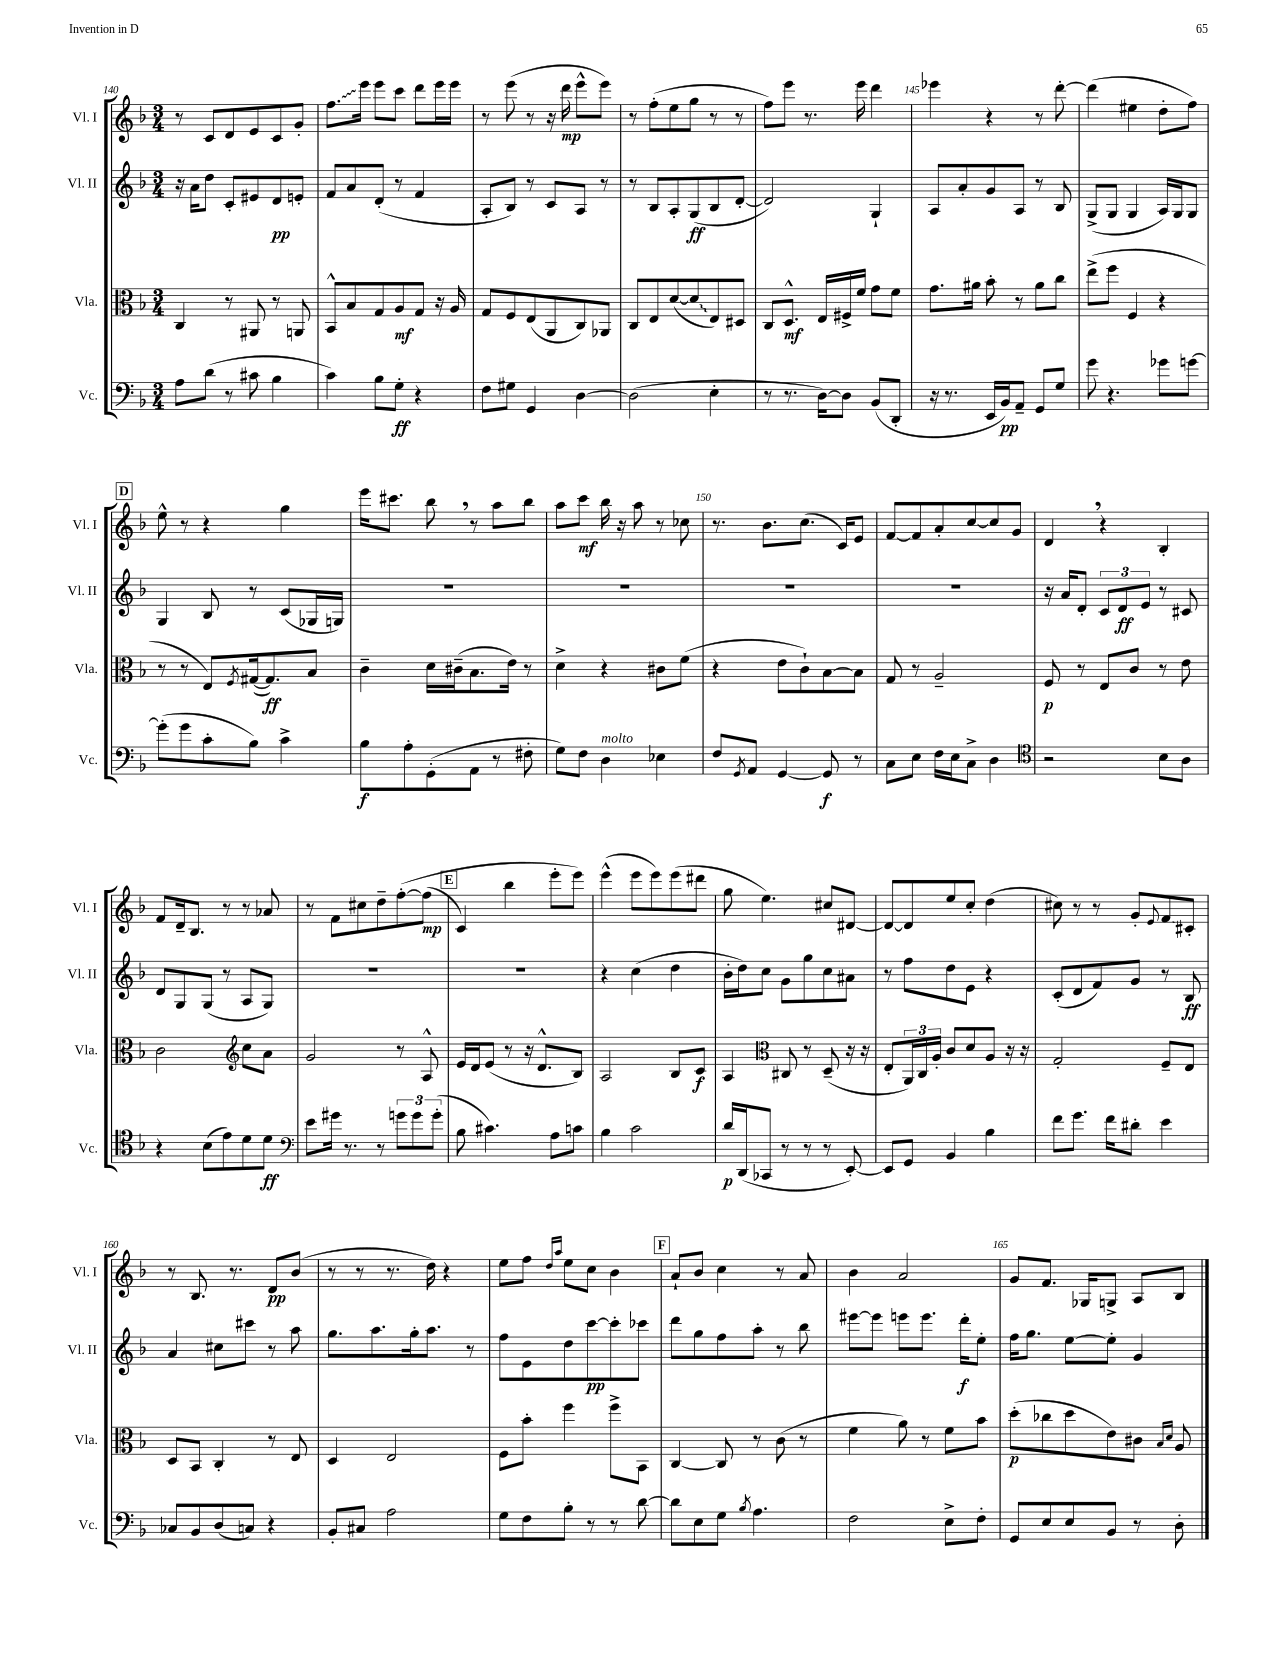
<<
\new StaffGroup <<
\new Staff = "s0" \with { instrumentName = "Vl. I" shortInstrumentName = "Vl. I" } {
    \clef treble \key f \major \numericTimeSignature \time 3/4
    r8 c'8 d'8 e'8 c'8 g'8-. |
    \once \override Glissando.style = #'zigzag f''8.\glissando e'''16 e'''8 c'''8 d'''8 e'''16 e'''16 |
    r8 e'''8( r8 r16 d'''16\mp e'''8-^ e'''8) |
    r8 f''8-.( e''8 g''8 r8 r8 |
    f''8) e'''8 r8. e'''16 d'''4 |
    ees'''4 r4 r8 d'''8~-. |
    d'''4( eis''4 d''8-. f''8) |
    \mark \markup { \box "D" } e''8-^ r8 r4 g''4 |
    e'''16 cis'''8. bes''8 \breathe r8 a''8 bes''8 |
    a''8 c'''8\mf bes''16 r16 a''8 r8 ces''8 |
    r8. bes'8. c''8.( c'16) e'8 |
    f'8~ f'8 a'8-. c''8~ c''8 g'8 |
    d'4 \breathe r4 bes4-. |
    f'8 d'16-- bes8. r8 r8 aes'8 |
    r8 f'8 cis''8 d''8-- f''8~-.\( f''8\mp( |
    \mark \markup { \box "E" } c'4) bes''4 e'''8-. e'''8\) |
    e'''4-^( e'''8 e'''8) e'''8( dis'''8 |
    g''8 e''4.) cis''8 dis'8~ |
    dis'8~ dis'8 e''8 c''8-. d''4( |
    cis''8) r8 r8 g'8-. \appoggiatura { e'8 } f'8\glissando cis'8-. |
    r8 bes8. r8. d'8\pp bes'8( |
    r8 r8 r8. d''16) r4 |
    e''8 f''8 \grace { d''16 a''16 } e''8 c''8 bes'4 |
    \mark \markup { \box "F" } a'8-! bes'8 c''4 r8 a'8 |
    bes'4 a'2 |
    g'8 f'8. ges16 g8-> a8 bes8 \bar "|." |
}
\new Staff = "s1" \with { instrumentName = "Vl. II" shortInstrumentName = "Vl. II" } {
    \clef treble \key f \major \numericTimeSignature \time 3/4
    r16 a'16 d''8 c'8-. eis'8 d'8\pp e'8-. |
    f'8 a'8 d'8-.( r8 f'4 |
    a8-. bes8) r8 c'8 a8 r8 |
    r8 bes8 a8-. g8\ff( bes8 d'8~-. |
    d'2) g4-! |
    a8 a'8-. g'8 a8 r8 bes8 |
    g8->( g8 g4 a16) g16 g8 |
    \mark \markup { \box "D" } g4 bes8 r8 c'8( ges16 g16) |
    R2. |
    R2. |
    R2. |
    R2. |
    r16 a'16 d'8-. \tuplet 3/2 { c'8 d'8\ff e'8 } r8 cis'8 |
    d'8 g8 g8( r8 a8 g8) |
    R2. |
    \mark \markup { \box "E" } R2. |
    r4 c''4( d''4 |
    bes'16-. d''16) c''8 g'8 g''8 c''8 ais'8 |
    r8 f''8 d''8 e'8 r4 |
    c'8-.( d'8 f'8) g'8 r8 bes8\ff |
    a'4 cis''8 cis'''8 r8 a''8 |
    g''8. a''8. g''16-. a''8. r8 |
    f''8 e'8 d''8 c'''8~\pp c'''8-. ces'''8 |
    \mark \markup { \box "F" } d'''8 g''8 f''8 a''8-. r8 bes''8 |
    eis'''8~ eis'''8 e'''8 e'''8. d'''16-.\f e''8-. |
    f''16 g''8. e''8~ e''8-. g'4 \bar "|." |
}
\new Staff = "s2" \with { instrumentName = "Vla." shortInstrumentName = "Vla." } {
    \clef alto \key f \major \numericTimeSignature \time 3/4
    c4 r8 ais,8 r8 a,8 |
    bes,8-^ bes8 g8 a8\mf g8 r16 a16 |
    g8 f8 e8( a,8 c8) aes,8 |
    c8 e8 d'8~( \once \override Glissando.style = #'zigzag d'8\glissando e8) dis8 |
    c8 d8.-^\mf e16 fis16-> f'16 g'8 f'8 |
    g'8. ais'16 bes'8-. r8 ais'8 c''8 |
    e''8->( f''8 f4 r4 |
    \mark \markup { \box "D" } r8 r8 e8) \acciaccatura { f8 } gis16~( gis8.\ff) bes8 |
    c'4-- d'16 cis'16--( bes8. e'16) r8 |
    d'4-> r4 cis'8 f'8( |
    r4 e'8 c'8-!) bes8~ bes8 |
    g8 r8 a2-- |
    f8\p r8 e8 c'8 r8 e'8 |
    c'2 \clef treble c''8 a'8 |
    g'2 r8 a8-^ |
    \mark \markup { \box "E" } e'16 d'16 e'8( r8 r16 d'8.-^ bes8) |
    a2 bes8 c'8\f |
    a4 \clef alto cis8 r8 d8--( r16 r16 |
    e8-. \tuplet 3/2 { a,16) c16 a16-. } c'8 d'8 a8 r16 r16 |
    g2-. f8-- e8 |
    d8 bes,8 c4-. r8 e8 |
    d4 e2 |
    f8 bes'8-. f''4 f''8-> bes,8 |
    \mark \markup { \box "F" } c4~ c8 r8 c'8( r8 |
    f'4 a'8) r8 f'8 bes'8 |
    d''8-.\p( ces''8 d''8 e'8) cis'8 \grace { bes16 d'16 } a8 \bar "|." |
}
\new Staff = "s3" \with { instrumentName = "Vc." shortInstrumentName = "Vc." } {
    \clef bass \key f \major \numericTimeSignature \time 3/4
    a8 d'8( r8 cis'8 bes4 |
    c'4) bes8 g8-.\ff r4 |
    f8 gis8 g,4 d4~ |
    d2( e4-. |
    r8 r8. d16~) d8 bes,8( d,8-. |
    r16 r8. e,16 bes,16\pp) a,8-- g,8 g8 |
    g'8 r4. ges'8 g'8~ |
    \mark \markup { \box "D" } g'8-.( g'8 c'8-. bes8) c'4-> |
    bes8\f a8-. g,8-.( a,8 r8 fis8-. |
    g8) f8 d4^\markup { \italic "molto" } ees4 |
    f8 \acciaccatura { g,8 } a,8 g,4~ g,8\f r8 |
    c8 e8 f16 e16 c8-> d4 |
    \clef tenor r2 bes8 a8 |
    r4 bes8( e'8) d'8 d'8\ff |
    \clef bass e'8 gis'16 r8. r8 \tuplet 3/2 { g'8 g'8 g'8-.( } |
    \mark \markup { \box "E" } bes8 cis'4.) a8 c'8 |
    bes4 c'2 |
    d'16\p d,16( ces,8 r8 r8 r8 e,8~-.) |
    e,8 g,8 bes,4 bes4 |
    f'8 g'8. f'16 dis'8-. e'4 |
    ces8 bes,8 d8( c8) r4 |
    bes,8-. cis8 a2 |
    g8 f8 bes8-. r8 r8 d'8~ |
    \mark \markup { \box "F" } d'8 e8 g8 \acciaccatura { bes8 } a4. |
    f2 e8-> f8-. |
    g,8 e8 e8 bes,8 r8 d8-. \bar "|." |
}
>>
>>
\layout { \context { \Score currentBarNumber = #140 \override BarNumber.break-visibility = ##(#f #t #t) barNumberVisibility = #(every-nth-bar-number-visible 5) } }
